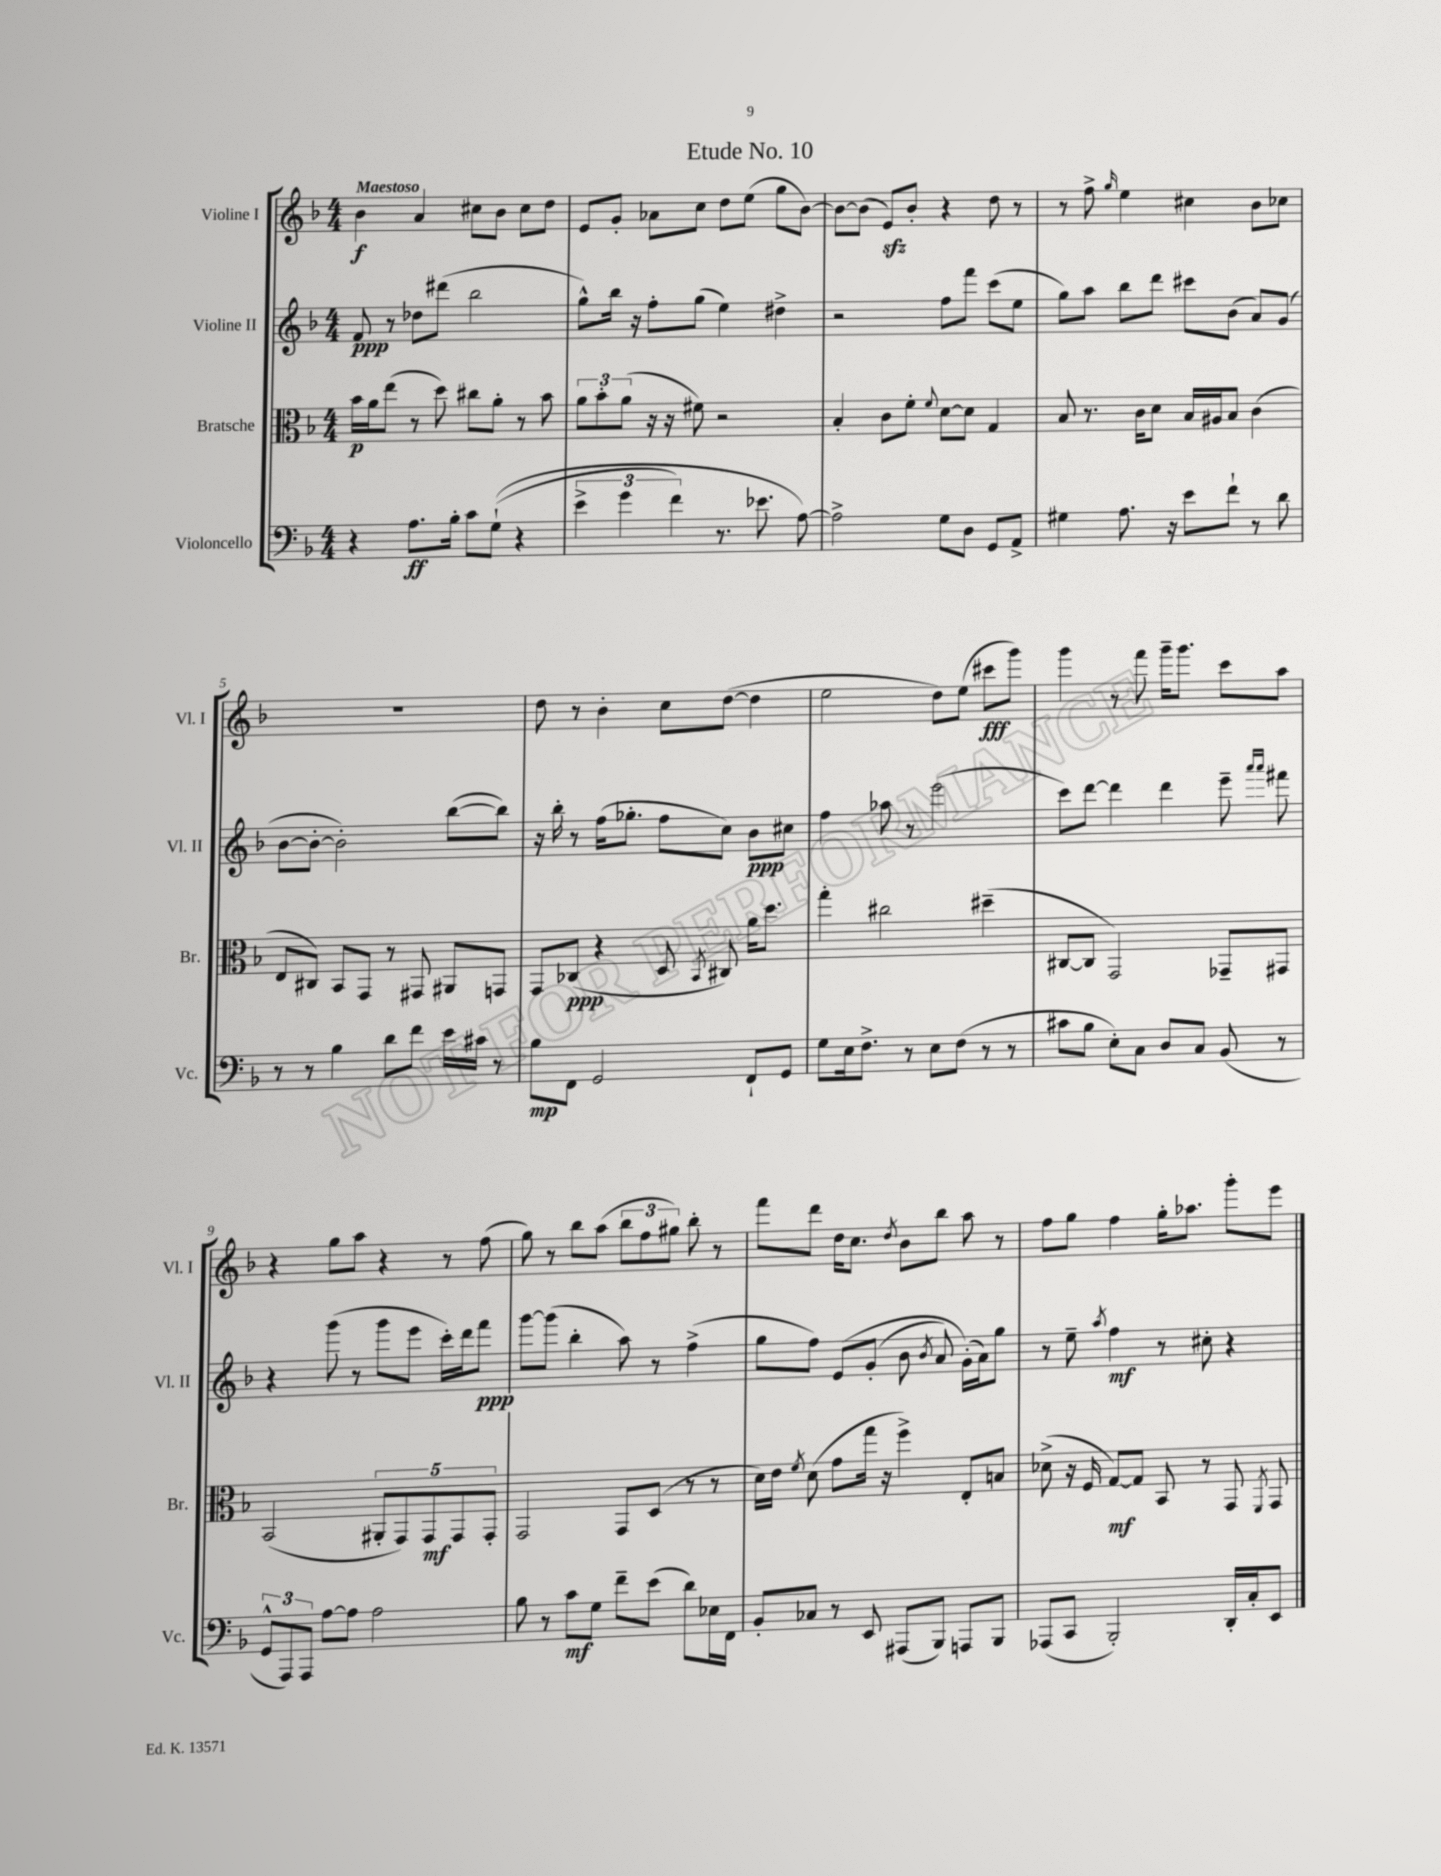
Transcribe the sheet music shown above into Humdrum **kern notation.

**kern	**dynam	**kern	**dynam	**kern	**dynam	**kern	**dynam
*part4	*part4	*part3	*part3	*part2	*part2	*part1	*part1
*staff4	*staff4	*staff3	*staff3	*staff2	*staff2	*staff1	*staff1
*I"Violoncello	*	*I"Bratsche	*	*I"Violine II	*	*I"Violine I	*
*I'Vc.	*	*I'Br.	*	*I'Vl. II	*	*I'Vl. I	*
*clefF4	*	*clefC3	*	*clefG2	*	*clefG2	*
*k[b-]	*	*k[b-]	*	*k[b-]	*	*k[b-]	*
*M4/4	*	*M4/4	*	*M4/4	*	*M4/4	*
=1	=1	=1	=1	=1	=1	=1	=1
!	!	!	!	!	!	!LO:TX:a:B:t=Maestoso	!
4r	.	16b-\LL	p	8f/	ppp	4b-\	f
.	.	16a\J	.	.	.	.	.
.	.	(8ee\J	.	8r	.	.	.
8.A\L	ff	8r	.	8dd-X\L	.	4a/	.
.	.	8dd\)	.	(8ddd#X\J	.	.	.
16B-'\Jk	.	.	.	.	.	.	.
8c\L	.	8cc#X\L	.	2bb-\	.	8cc#X\L	.
((8G`\J	.	8a'\J	.	.	.	8b-\J	.
4r	.	8r	.	.	.	8cc#\L	.
.	.	8b-\	.	.	.	8dd\J	.
=2	=2	=2	=2	=2	=2	=2	=2
6e^\	.	12a\L	.	8gg^^\L)	.	8e/L	.
.	.	12b-'\	.	.	.	.	.
.	.	.	.	16bb-\Jk	.	8g'/J	.
6g\	.	(12a\J	.	.	.	.	.
.	.	.	.	16r	.	.	.
.	.	16r	.	8ff'\L	.	8a-X\L	.
.	.	16r	.	.	.	.	.
6f\)	.	.	.	.	.	.	.
.	.	8f#X\)	.	(8gg\J	.	8cc\J	.
8.r	.	2r	.	4ee\)	.	8dd\L	.
.	.	.	.	.	.	(8ee\J	.
8.e-X\	.	.	.	.	.	.	.
.	.	.	.	4dd#X^\	.	8gg\L	.
[8A\)	.	.	.	.	.	[8b-\J)	.
=3	=3	=3	=3	=3	=3	=3	=3
2A^\]	.	4B-'/	.	2r	.	8b-\L_	.
.	.	.	.	.	.	(8b-\J]	.
.	.	8c\L	.	.	.	8ezz/L)	.
.	.	8f'\J	.	.	.	8b-'/J	.
.	.	8qqf/	.	.	.	.	.
8G\L	.	[8d\L	.	8ff\L	.	4r	.
8D\J	.	8d\J]	.	8fff\J	.	.	.
8GG/L	.	4G/	.	(8ccc\L	.	8dd\	.
8AA^/J	.	.	.	8ee\J	.	8r	.
=4	=4	=4	=4	=4	=4	=4	=4
4G#X\	.	8B-/	.	8gg\L)	.	8r	.
.	.	8.r	.	8aa\J	.	8ff^\	.
.	.	.	.	.	.	16qqgg/	.
8.A\	.	.	.	8bb-\L	.	4ee\	.
.	.	16c\KL	.	.	.	.	.
.	.	8d\J	.	8ddd\J	.	.	.
16r	.	.	.	.	.	.	.
8e\L	.	16B-/LL	.	8ccc#X\L	.	4cc#X\	.
.	.	16A#X/J	.	.	.	.	.
8f`\J	.	8B-/J	.	(8b-\J	.	.	.
8r	.	(4c\	.	8a/L)	.	8b-\L	.
8d\	.	.	.	(8g/J	.	8cc-X\J	.
!!LO:LB:g=z
=5	=5	=5	=5	=5	=5	=5	=5
8r	.	8E/L	.	[8b-\L	.	1r	.
8r	.	8C#X/J)	.	8b-'\J_	.	.	.
4B-\	.	8BB-/L	.	2b-'\])	.	.	.
.	.	8GG/J	.	.	.	.	.
8d\L	.	8r	.	.	.	.	.
8f\J	.	8GG#X/	.	.	.	.	.
16e\LL	.	8AA#X/L	.	([8bb-\L	.	.	.
16c#X\JJ	.	.	.	.	.	.	.
8r	.	8GGn/J	.	8bb-\J])	.	.	.
=6	=6	=6	=6	=6	=6	=6	=6
8B-\L	mp	8GG/L	.	16r	.	8dd\	.
.	.	.	.	16bb-'\	.	.	.
8FF\J	.	(8C-X/J	ppp	8r	.	8r	.
2GG/	.	4r	.	(16ff\KL	.	4b-'\	.
.	.	.	.	8.gg-X'\J	.	.	.
.	.	8D/	.	8ff\L	.	8cc\L	.
.	.	8qBB-/	.	.	.	.	.
.	.	8C#X/)	.	8cc\J)	.	([8dd\J	.
8FF`/L	.	16a\KL	.	8b-\L	ppp	4dd\]	.
.	.	8.dd\J	.	.	.	.	.
8GG/J	.	.	.	8cc#X\J	.	.	.
=7	=7	=7	=7	=7	=7	=7	=7
8G\L	.	4gg'\	.	4ff\	.	2ee\	.
16E\k	.	.	.	.	.	.	.
8.F^\J	.	.	.	.	.	.	.
.	.	2cc#X\	.	8aa-X\	.	.	.
8r	.	.	.	8r	.	.	.
8E\L	.	.	.	(2eee\	.	8dd\L)	.
(8F\J	.	.	.	.	.	(8ee\J	.
8r	.	(4dd#X~\	.	.	.	8ccc#X\L	fff
8r	.	.	.	.	.	8ggg\J)	.
=8	=8	=8	=8	=8	=8	=8	=8
8c#X\L	.	[8C#X/L	.	8ccc\L)	.	4ggg\	.
8B-\J	.	8C#/J]	.	[8ddd\J	.	.	.
8E'\L)	.	2GG/)	.	4ddd\]	.	8r	.
8C\J	.	.	.	.	.	8fff\	.
8D/L	.	.	.	4ddd\	.	16ggg~\KL	.
.	.	.	.	.	.	8.ggg\J	.
8C/J	.	.	.	.	.	.	.
(8BB-/	.	8GG-X~/L	.	8eee~\	.	8ccc\L	.
.	.	.	.	16qqaaa/LL	.	.	.
.	.	.	.	16qqaaa/JJ	.	.	.
8r	.	8GG#X/J	.	8fff#X\	.	8aa\J	.
!!LO:LB:g=z
=9	=9	=9	=9	=9	=9	=9	=9
12GG^^/L	.	(2BB-/	.	4r	.	4r	.
12AAA/)	.	.	.	.	.	.	.
12AAA/J	.	.	.	.	.	.	.
[8A\L	.	.	.	(8ggg\	.	8gg\L	.
8A\J]	.	.	.	8r	.	8aa\J	.
2A\	.	10AA#X'/L	.	8ggg\L	.	4r	.
.	.	10GG/)	.	.	.	.	.
.	.	.	.	8eee\J	.	.	.
.	.	10GG/	mf	.	.	.	.
.	.	.	.	16ccc'\LL)	.	8r	.
.	.	10GG/	.	.	.	.	.
.	.	.	.	16ddd\J	.	.	.
.	.	.	.	8fff\J	ppp	(8ff\	.
.	.	10GG'/J	.	.	.	.	.
=10	=10	=10	=10	=10	=10	=10	=10
8B-\	.	2GG/	.	[8ggg\L	.	8gg\)	.
8r	.	.	.	(8ggg\J]	.	8r	.
8c\L	mf	.	.	4bb-'\	.	8bb-\L	.
8G\J	.	.	.	.	.	(8aa\J	.
8f~\L	.	8GG/L	.	8aa\)	.	12bb-\L	.
.	.	.	.	.	.	12ff\	.
(8e\J	.	(8D/J	.	8r	.	.	.
.	.	.	.	.	.	12gg#X\J)	.
8d\L)	.	8r	.	(4ff^\	.	8bb-'\	.
16E-X\L	.	8r	.	.	.	8r	.
16FF\JJ	.	.	.	.	.	.	.
=11	=11	=11	=11	=11	=11	=11	=11
8BB-'/L	.	16d\LL)	.	8gg\L	.	8fff\L	.
.	.	16e\JJ	.	.	.	.	.
.	.	8qf/	.	.	.	.	.
8C-X/J	.	(8d\	.	8ff\J)	.	8ddd\J	.
8r	.	8g\L	.	(8e/L	.	16dd\KL	.
.	.	.	.	.	.	8.cc\J	.
8EE/	.	16gg\Jk	.	(8g'/J	.	.	.
.	.	16r	.	.	.	.	.
.	.	.	.	.	.	8qdd/	.
(8AAA#X/L	.	4ff^\)	.	8b-\	.	8b-\L	.
.	.	.	.	8qb-/	.	.	.
8BBB-/J)	.	.	.	8a/)	.	8bb-\J	.
8AAAn/L	.	8E'/L	.	(16g'\LL)	.	8aa\	.
.	.	.	.	16a\J)	.	.	.
8BBB-/J	.	8Bn/J	.	8gg\J	.	8r	.
=12	=12	=12	=12	=12	=12	=12	=12
(8AAA-X/L	.	(8d-X^\	.	8r	.	8ff\L	.
8CC/J	.	16r	.	8ee~\	.	8gg\J	.
.	.	16F/	.	.	.	.	.
.	.	.	.	8qaa/	.	.	.
2BBB-'/)	.	[8G/L)	mf	4ff\	mf	4ff\	.
.	.	8G/J]	.	.	.	.	.
.	.	8BB-/	.	8r	.	16gg'\KL	.
.	.	.	.	.	.	8.aa-X\J	.
.	.	8r	.	8cc#X'\	.	.	.
16DD'/LL	.	8GG/	.	4r	.	8ggg'\L	.
16C'/J	.	.	.	.	.	.	.
.	.	8qFF/	.	.	.	.	.
8EE/J	.	8GG/	.	.	.	8eee\J	.
==	==	==	==	==	==	==	==
*-	*-	*-	*-	*-	*-	*-	*-
